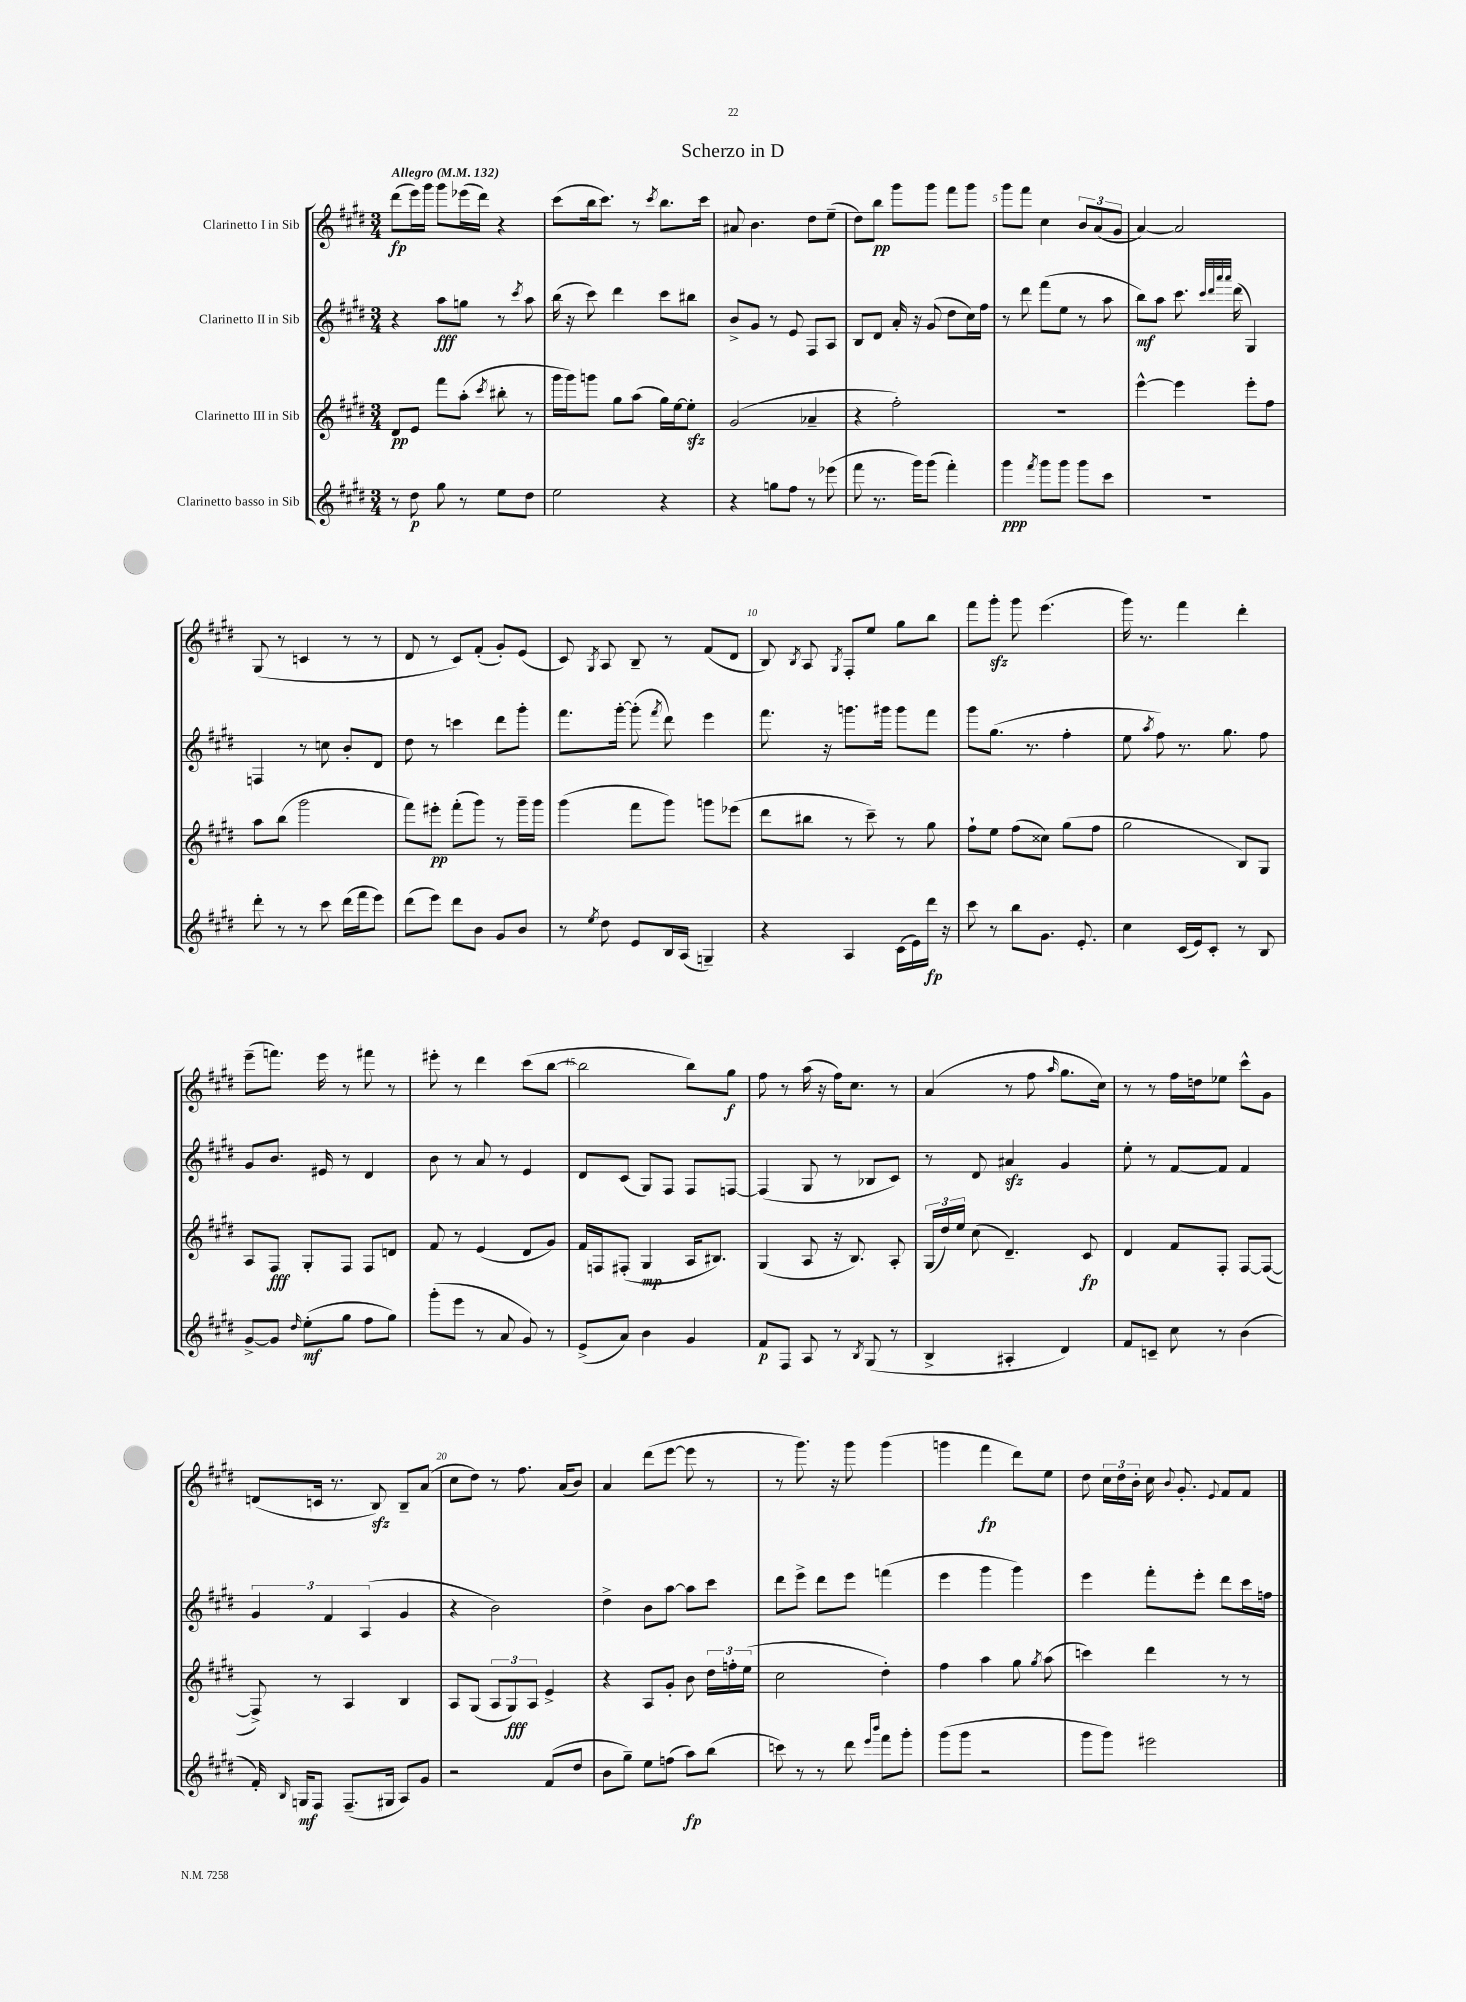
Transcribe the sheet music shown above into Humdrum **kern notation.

**kern	**kern	**kern	**kern
*staff4	*staff3	*staff2	*staff1
*clefG2	*clefG2	*clefG2	*clefG2
*k[f#c#g#d#]	*k[f#c#g#d#]	*k[f#c#g#d#]	*k[f#c#g#d#]
*M3/4	*M3/4	*M3/4	*M3/4
*MM132	*MM132	*MM132	*MM132
8r	8d#/L	4r	(8ddd#\L
8dd#\	8e/J	.	16eee\L)
.	.	.	16ggg#\JJ
8gg#\	8fff#\L	8aa\L	8ggg#\L
8r	(8aa'\J	8gg\J	(16eee-\L
.	.	.	16ddd#\JJ)
.	8qccc#/	.	.
8ee\L	8bb#'\	8r	4r
.	.	8qccc#/	.
8dd#\J	8r	8aa\	.
=	=	=	=
2ee\	16ggg#\LL	(16bb\	(8ccc#\L
.	16ggg#\J)	16r	.
.	8ggg\J	8ccc#\)	16bb\k
.	.	.	8.ccc#\J)
.	8gg#\L	4ddd#\	.
.	(8aa\J	.	8r
.	.	.	8qccc#/
4r	16gg#\LL)	8ccc#\L	8.bb\L
.	[16ee\J	.	.
.	8ee'\]J	8bb#\J	.
.	.	.	16ccc#\Jk
=	=	=	=
4r	(2g#/	8b^/L	8a#/
.	.	8g#/J	4.b\
8gg\L	.	8r	.
8ff#\J	.	8e/	.
8r	4a-~/	8F#/L	8dd#\L
(8eee-\	.	8A/J	(8ee~\J
=	=	=	=
8fff#\	4r	8B/L	8dd#\L)
8.r	.	8d#/J	8bb\J
.	2ff#'\)	16a'/	8ggg#\L
16ggg#\LK)	.	16r	.
(8ggg#\J	.	(8g#/	8ggg#\J
4fff#'\)	.	8dd#\L	8fff#\L
.	.	16cc#\L)	8ggg#\J
.	.	16ff#\JJ	.
=	=	=	=
4ggg#\	2.r	8r	8ggg#\L
.	.	8ddd#\	8fff#\J
8qfff#/	.	.	.
8ggg#\L	.	(8fff#\L	4cc#\
8ggg#\J	.	8ee\J	.
8ggg#\L	.	8r	12b/L
.	.	.	(12a/
8ccc#\J	.	8aa\	.
.	.	.	12g#/J
=	=	=	=
2.r	[4eee^^\	8bb\L)	[4a/)
.	.	8aa\J	.
.	4eee\]	8.ccc#\	2a/]
.	.	32qqccc#/LLL	.
.	.	32qqddd#/	.
.	.	32qqaaa/	.
.	.	32qqaaa/JJJ	.
.	.	(16ddd#\	.
.	8eee'\L	4G#/)	.
.	8ff#\J	.	.
=	=	=	=
8ddd#'\	8aa\L	4F/	(8G#/
8r	(8bb\J	.	8r
8r	2ggg#\	8r	4c/
8ccc#\	.	8cc\	.
(16ddd#\LL	.	8b'/L	8r
16fff#\J	.	.	.
8eee\J)	.	8d#/J	8r
=	=	=	=
(8ddd#\L	8fff#\L)	8dd#\	8d#/
8eee\J)	8eee#'\J	8r	8r
8ddd#\L	(8fff#'\L	4ccc\	8c#/L)
8b\J	8ggg#\J)	.	(8f#'/J
8g#/L	8r	8ddd#\L	8g#'/L)
8b/J	16ggg#~\LL	8ggg#'\J	(8e/J
.	16ggg#\JJ	.	.
=	=	=	=
8r	(4ggg#\	8.fff#\L	8c#/)
8qee/	.	.	8qG#/
8dd#\	.	.	8A/
.	.	[16ggg#'\Jk	.
8e/L	8fff#\L	(8ggg#'\]	8B~/
.	.	8qfff#/	.
16B/L	8ggg#\J)	8ddd#\)	8r
(16A/JJ	.	.	.
4G~/)	8ggg\L	4eee\	(8f#/L
.	(8eee-\J	.	8d#/J
=	=	=	=
4r	8ddd#\L	8.fff#\	8B/)
.	.	.	8qB/
.	8bb#\J	.	8A/
.	.	16r	.
.	.	.	8qG#/
4A/	8r	8.ggg\L	8F#'/L
.	8ccc#~\)	.	8ee/J
.	.	16ggg#\Jk	.
(16c#\LL	8r	8ggg#\L	8gg#\L
16e\)	.	.	.
16ddd#\JJ	8gg#\	8fff#\J	8bb\J
16r	.	.	.
=	=	=	=
8ccc#\	8ff#`\L	8ggg#\L	8fff#\L
8r	8ee\J	(8.gg#\J	8ggg#'\J
8bb\L	(8ff#\L	.	8ggg#\
.	.	8.r	.
8.g#\J	8cc##\J)	.	(4.eee\
.	(8gg#\L	4ff#'\	.
8.e'/	.	.	.
.	8ff#\J	.	.
=	=	=	=
4cc#\	2gg#\	8ee\	16ggg#\)
.	.	.	8.r
.	.	8qaa/	.
.	.	8ff#\)	.
(16c#/LL	.	8.r	4fff#\
16e/J)	.	.	.
8c#'/J	.	.	.
.	.	8.gg#\	.
8r	8B/L)	.	4ddd#'\
8B/	8G#/J	8ff#\	.
=	=	=	=
[8g#^/L	8A/L	8g#/L	(8eee~\L
8g#/]J	8F#/J	8.b/J	8.fff\J)
16qqdd#/	.	.	.
(8ee'\L	8G#'/L	.	.
.	.	16e#/	16eee\
8gg#\J	8F#/J	8r	8r
8ff#\L	8F#/L	4d#/	8fff#\
8gg#\J)	8d/J	.	8r
=	=	=	=
(8ggg#'\L	8f#/	8b\	8eee#'\
8eee\J	8r	8r	8r
8r	(4e/	8a/	4ddd#\
8a/	.	8r	.
8g#/)	8d#/L	4e/	(8ccc#\L
8r	8g#/J)	.	[8bb\J
=	=	=	=
(8e^/L	16f#/LL	8d#/L	2bb\]
.	16F/J	.	.
8a/J)	(8F#'/J	(8c#/J	.
4b\	4G#/	8G#/L)	.
.	.	8F#/J	.
4g#/	16A/LK	8F#/L	8bb\L)
.	8.B#/J)	.	.
.	.	[8F/J	8gg#\J
=	=	=	=
8f#/L	(4G#/	(4F/]	8ff#\
8F#/J	.	.	8r
8A/	8A/	8G#/	(16aa\
.	.	.	16r
8r	16r	8r	16ff#\LK)
.	8.B/)	.	8.cc#\J
8qB/	.	.	.
(8G#/	.	8B-/L	.
8r	8A'/	8c#/J)	8r
=	=	=	=
4B^/	(24G#/LL	8r	(4a/
.	24dd#/)	.	.
.	24ee/JJ	.	.
.	(8cc#\	8d#/	.
4A#'/	4.d#~/)	4a#/	8r
.	.	.	8ff#\
.	.	.	16qqaa/
4d#/)	.	4g#/	8.gg#\L
.	8c#/	.	.
.	.	.	16cc#\Jk)
=	=	=	=
8f#/L	4d#/	8ee'\	8r
8c~/J	.	8r	8r
8cc#\	8f#/L	[8f#/L	16ff#\LL
.	.	.	16dd\J
8r	8F#'/J	8f#/]J	8ee-\J
(4b\	[8F#/L	4f#/	8ccc#^^\L
.	(8F#/_J	.	8g#\J
=	=	=	=
16f#'/)	8F#^/])	6g#/	(8d/L
16qqB/	.	.	.
16G/LK	.	.	.
8F#/J	8r	.	16c/Jk
.	.	6f#/	.
.	.	.	8.r
(8.F#~/L	4A/	.	.
.	.	(6A/	.
.	.	.	8B/)
16G#/Jk	.	.	.
8A/L)	4B/	4g#/	8B~/L
8g#/J	.	.	(8a/J
=	=	=	=
2r	8A/L	4r	8cc#\L
.	(8G#/J	.	8dd#\J)
.	12A/L	2b\)	8r
.	12G#/)	.	.
.	.	.	8.ff#\
.	12A/J	.	.
(8f#/L	4e^/	.	.
.	.	.	(16a/LK
8dd#/J	.	.	8b/J)
=	=	=	=
8b\L	4r	4dd#^\	4a/
8gg#~\J)	.	.	.
8ee\L	8A/L	8b\L	(8ddd#\L
(8ff\J	8g#'/J	[8aa\J	[8eee\J
8aa\L)	8b\	8aa\]L	8eee\]
(8bb\J	24dd#\LL	8ccc#\J	8r
.	24ff'\	.	.
.	(24ee\JJ	.	.
=	=	=	=
8ccc\)	2cc#\	8ddd#\L	8r
8r	.	8eee^\J	8.ggg#\)
8r	.	8ddd#\L	.
.	.	.	16r
8ddd#\	.	8eee\J	8ggg#\
16qqeee/LL	.	.	.
16qqbbb/JJ	.	.	.
8fff#\L	4dd#'\)	(4fff\	(4ggg#\
8ggg#'\J	.	.	.
=	=	=	=
(8ggg#\L	4ff#\	4eee\	4ggg\
8ggg#\J	.	.	.
2r	4aa\	4ggg#\	4fff#\
.	8gg#\	4ggg#\)	8ddd#\L)
.	8qgg#/	.	.
.	(8aa\	.	8ee\J
=	=	=	=
8ggg#\L	4ccc\)	4eee\	8dd#\
8ggg#\J)	.	.	24cc#\LL
.	.	.	24dd#\
.	.	.	24b'\JJ
2eee#\	4ddd#\	8fff#'\L	16cc#\
.	.	.	8qqb/
.	.	.	8.g#'/
.	.	8eee'\J	.
.	.	.	8qqe/
.	8r	8ddd#\L	8f#/L
.	8r	16ccc#\L	8f#/J
.	.	16ff\JJ	.
==	==	==	==
*-	*-	*-	*-
